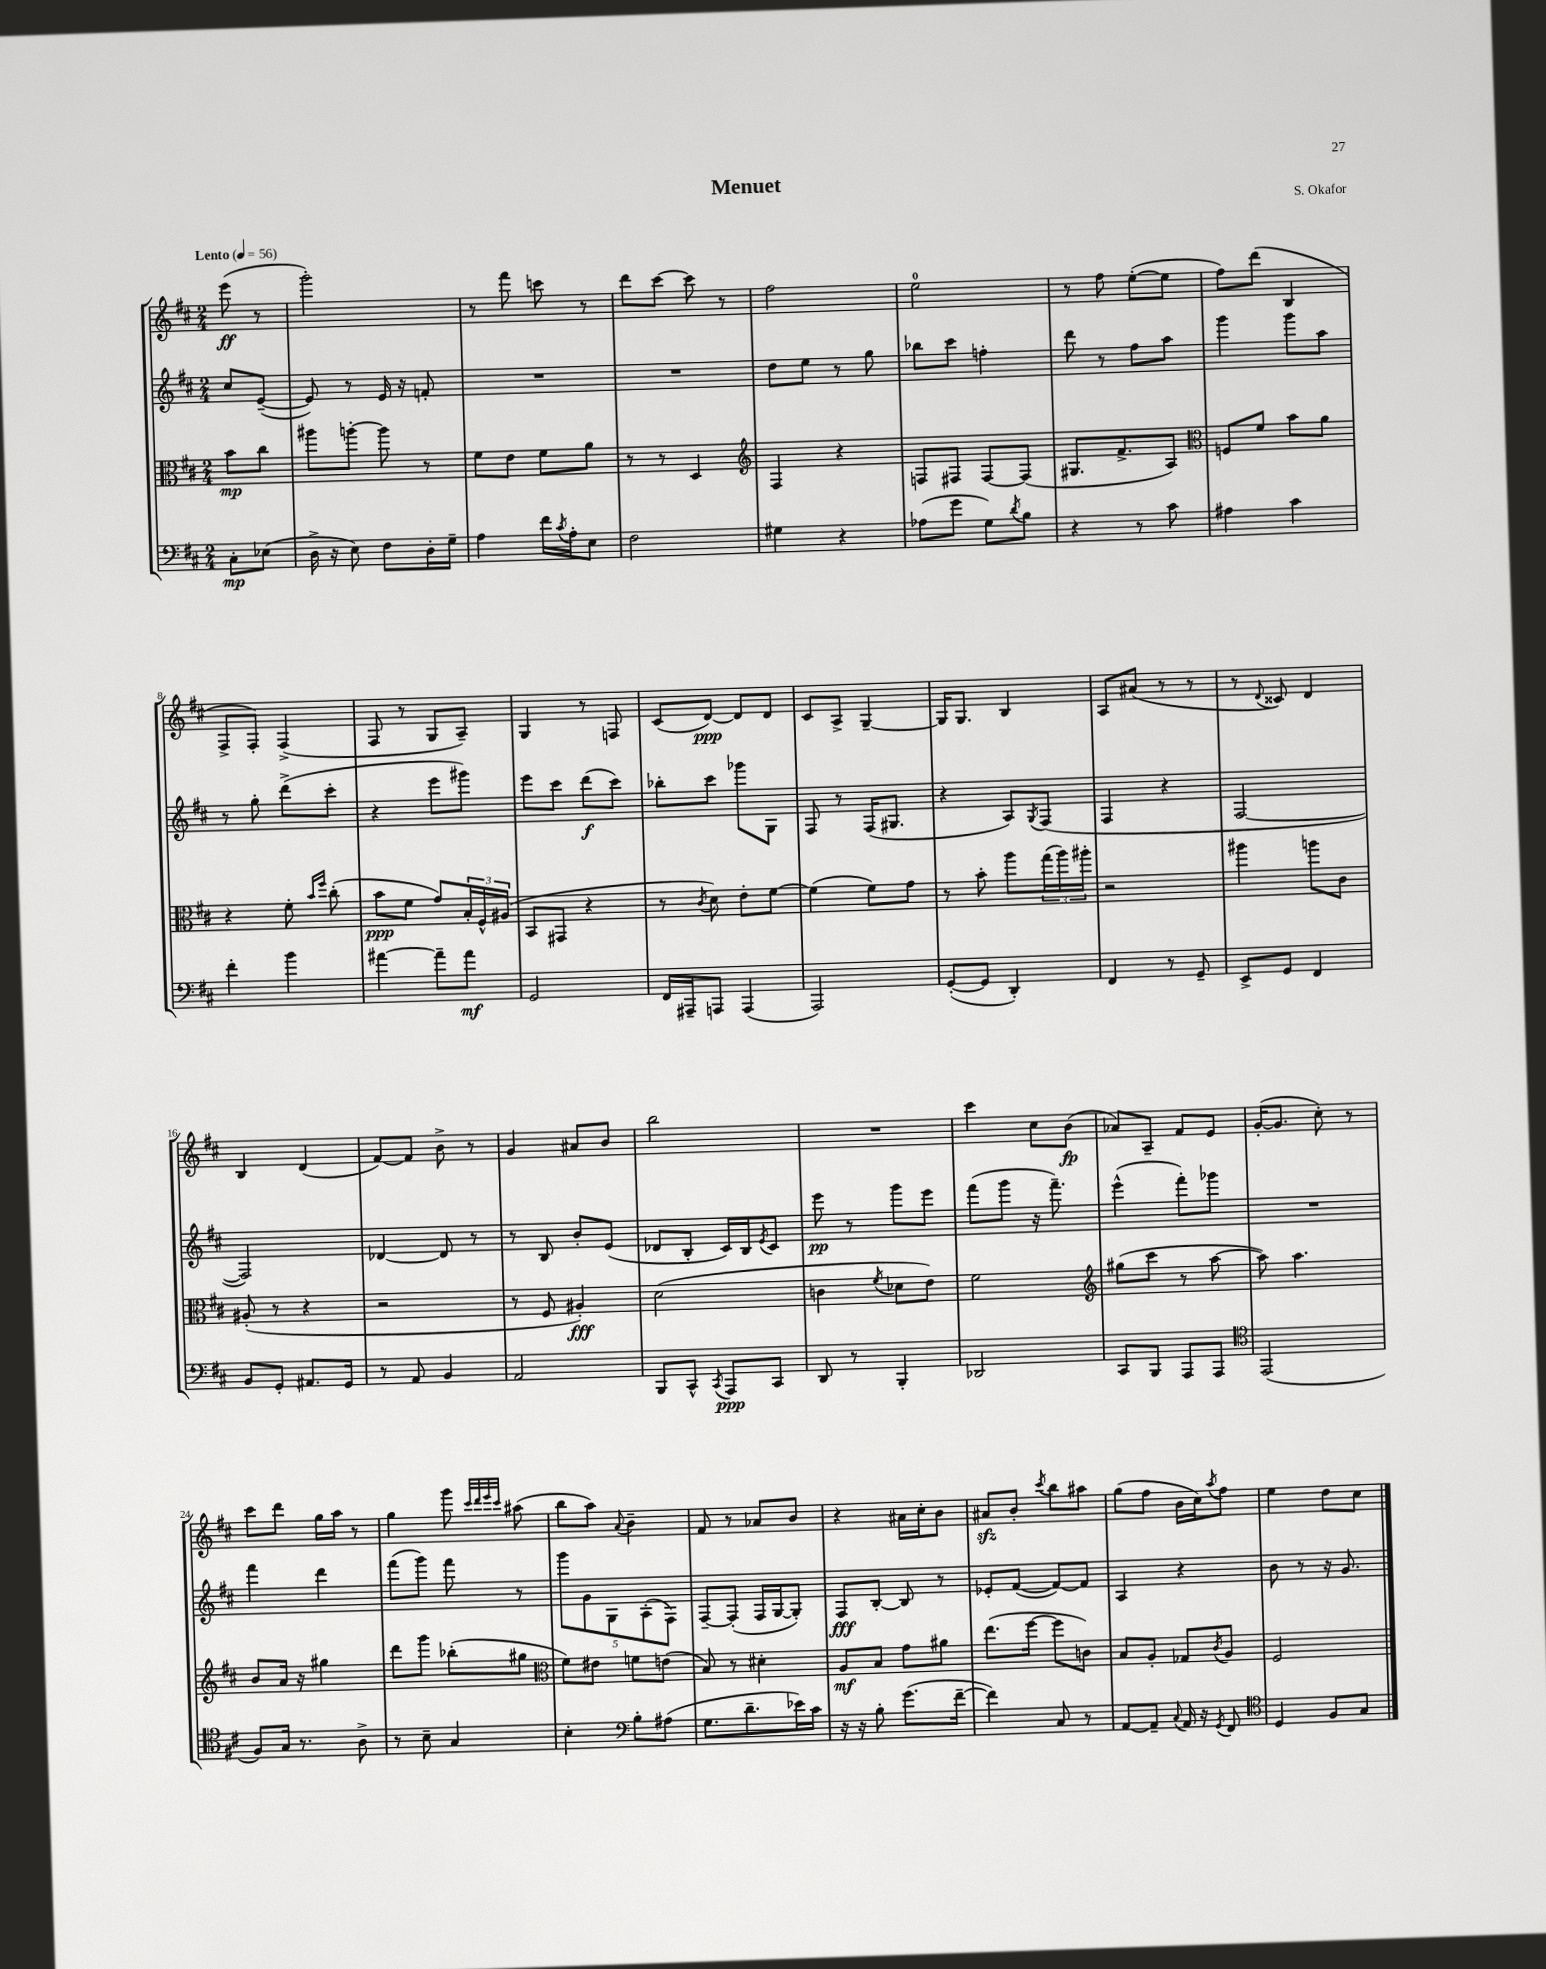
\header { title = "Menuet" composer = "S. Okafor" }
<<
\new StaffGroup <<
\new Staff = "s0" {
    \clef treble \key d \major \numericTimeSignature \time 2/4 \partial 4 \tempo "Lento" 4 = 56
    e'''8\ff( r8 |
    g'''2-.) |
    r8 fis'''8 c'''8 r8 |
    d'''8 cis'''8~ cis'''8 r8 |
    fis''2 |
    e''2-0 |
    r8 fis''8 e''8~-.( e''8 |
    fis''8) d'''8( b4 |
    fis8-> fis8-.) fis4->( |
    fis8 r8 g8 a8--) |
    g4 r8 f8 |
    cis'8( d'8~\ppp) d'8 d'8 |
    cis'8 a8-> g4~-- |
    g16 g8. b4 |
    a8 ais'8( r8 r8 |
    r8 \appoggiatura { d'8 } cisis'8) d'4 |
    b4 d'4( |
    fis'8~) fis'8 b'8-> r8 |
    g'4 ais'8 b'8 |
    b''2 |
    R2 |
    cis'''4 cis''8 b'8\fp( |
    aes'8) a8-- fis'8 e'8 |
    g'16~-.( g'8. cis''8-.) r8 |
    cis'''8 d'''8 g''16 a''16 r8 |
    g''4 g'''8 \grace { cis'''32 d'''32 e'''32 cis'''32 } ais''8( |
    b''8 a''8) \appoggiatura { a'8 } b'4-- |
    fis'8 r8 aes'8 b'8 |
    r4 ais'16 cis''16-. b'8 |
    ais'8\sfz b'8-. \acciaccatura { cis'''8 } b''8 ais''8 |
    g''8( fis''8 b'16 cis''16) \acciaccatura { a''8 } fis''8 |
    e''4 d''8 cis''8 \bar "|." |
}
\new Staff = "s1" {
    \clef treble \key d \major \numericTimeSignature \time 2/4 \partial 4
    cis''8 e'8~--( |
    e'8) r8 e'16 r16 f'8-. |
    R2 |
    R2 |
    d''8 e''8 r8 g''8 |
    bes''8 cis'''8 f''4-. |
    d'''8 r8 fis''8 a''8 |
    g'''4 g'''8 a''8 |
    r8 g''8-. d'''8->( cis'''8-. |
    r4 e'''8 gis'''8) |
    e'''8 cis'''8 d'''8\f( cis'''8) |
    bes''8-. cis'''8 ges'''8 g8 |
    fis8 r8 fis16( gis8. |
    r4 a8) \acciaccatura { g8 } fis8( |
    fis4 r4 |
    fis2~ |
    fis2) |
    des'4~ des'8 r8 |
    r8 b8 b'8-. e'8( |
    des'8 b8-. cis'16) b16 \acciaccatura { e'8 } cis'8 |
    e'''8\pp r8 g'''8 e'''8 |
    fis'''8( g'''8 r16 fis'''8.--) |
    e'''4-^( fis'''8-.) ges'''8 |
    R2 |
    fis'''4 d'''4 |
    fis'''8( g'''8) fis'''8 r8 |
    \tuplet 5/4 { g'''8 g'8 g8 a8-.( fis8) } |
    fis8~-- fis8-.( fis16 g16~ g8-.) |
    fis8\fff b8~-. b8 r8 |
    ees'8-. fis'8~( fis'8~) fis'8 |
    a4 r4 |
    b'8 r8 r16 g'8. \bar "|." |
}
\new Staff = "s2" {
    \clef alto \key d \major \numericTimeSignature \time 2/4 \partial 4
    b'8\mp cis''8 |
    ais''8 a''8~-. a''8 r8 |
    fis'8 e'8 fis'8 a'8 |
    r8 r8 d4 |
    \clef treble fis4 r4 |
    f8 fis8 fis8~ fis8( |
    gis8. fis'8.-> a8) |
    \clef alto f8 fis'8 b'8 a'8 |
    r4 fis'8-. \grace { b'16 fis''16 } cis''8-.( |
    b'8\ppp fis'8 g'8) \tuplet 3/2 { b16-. fis16-^ ais16( } |
    b,8 gis,8 r4 |
    r8 \acciaccatura { cis'8 } d'8) e'8-. fis'8~ |
    fis'4( fis'8) g'8 |
    r8 b'8-. a''8 \tuplet 3/2 { g''16( a''16) ais''16-. } |
    r2 |
    ais''4 a''8 cis'8 |
    ais8-.( r8 r4 |
    r2 |
    r8 fis8 ais4-.\fff) |
    d'2( |
    c'4 \acciaccatura { fis'8 } des'8 e'8) |
    fis'2 |
    \clef treble gis''8( cis'''8 r8 a''8~ |
    a''8) a''4. |
    b'8 a'16 r16 gis''4 |
    d'''8 g'''8 bes''8-.( gis''8 |
    \clef alto fis'8) eis'8 f'8 e'8( |
    b8) r8 dis'4-. |
    a8\mf b8 g'8 ais'8 |
    e''8.( fis''16~ fis''8 c'8) |
    b8 a8-. ges8 \acciaccatura { cis'8 } a8 |
    fis2 \bar "|." |
}
\new Staff = "s3" {
    \clef bass \key d \major \numericTimeSignature \time 2/4 \partial 4
    cis8-.\mp ees8( |
    d16-> r16 e8) fis8 d16-. g16-- |
    a4 fis'16 \acciaccatura { cis'8 } a16-. e8 |
    fis2 |
    gis4 r4 |
    aes8( g'8 g8) \acciaccatura { d'8 } b8 |
    r4 r8 cis'8 |
    ais4 cis'4 |
    fis'4-. b'4 |
    ais'4~ ais'8-- ais'8\mf |
    g,2 |
    fis,16 ais,,16-- a,,8 a,,4( |
    a,,2) |
    g,8~-.( g,8 d,4-.) |
    fis,4 r8 g,8-- |
    e,8-> g,8 fis,4 |
    b,8 g,8-. ais,8. g,16 |
    r8 a,8 b,4 |
    a,2 |
    b,,8 cis,8-^ \acciaccatura { cis,8 } a,,8\ppp cis,8 |
    d,8 r8 b,,4-. |
    des,2 |
    cis,8 b,,8 a,,8 a,,8 |
    \clef tenor e,2( |
    fis8) g16 r8. a8-> |
    r8 b8-- g4 |
    b4-. \clef bass b8-. ais8( |
    g8. d'8.-- ees'16) cis'16 |
    r16 r16 b8-. g'8.( fis'16~-- |
    fis'4) cis8 r8 |
    a,8~ a,8-- \appoggiatura { cis8 } a,16 r16 \acciaccatura { g,8 } fis,8 |
    \clef tenor d4 fis8 g8 \bar "|." |
}
>>
>>
